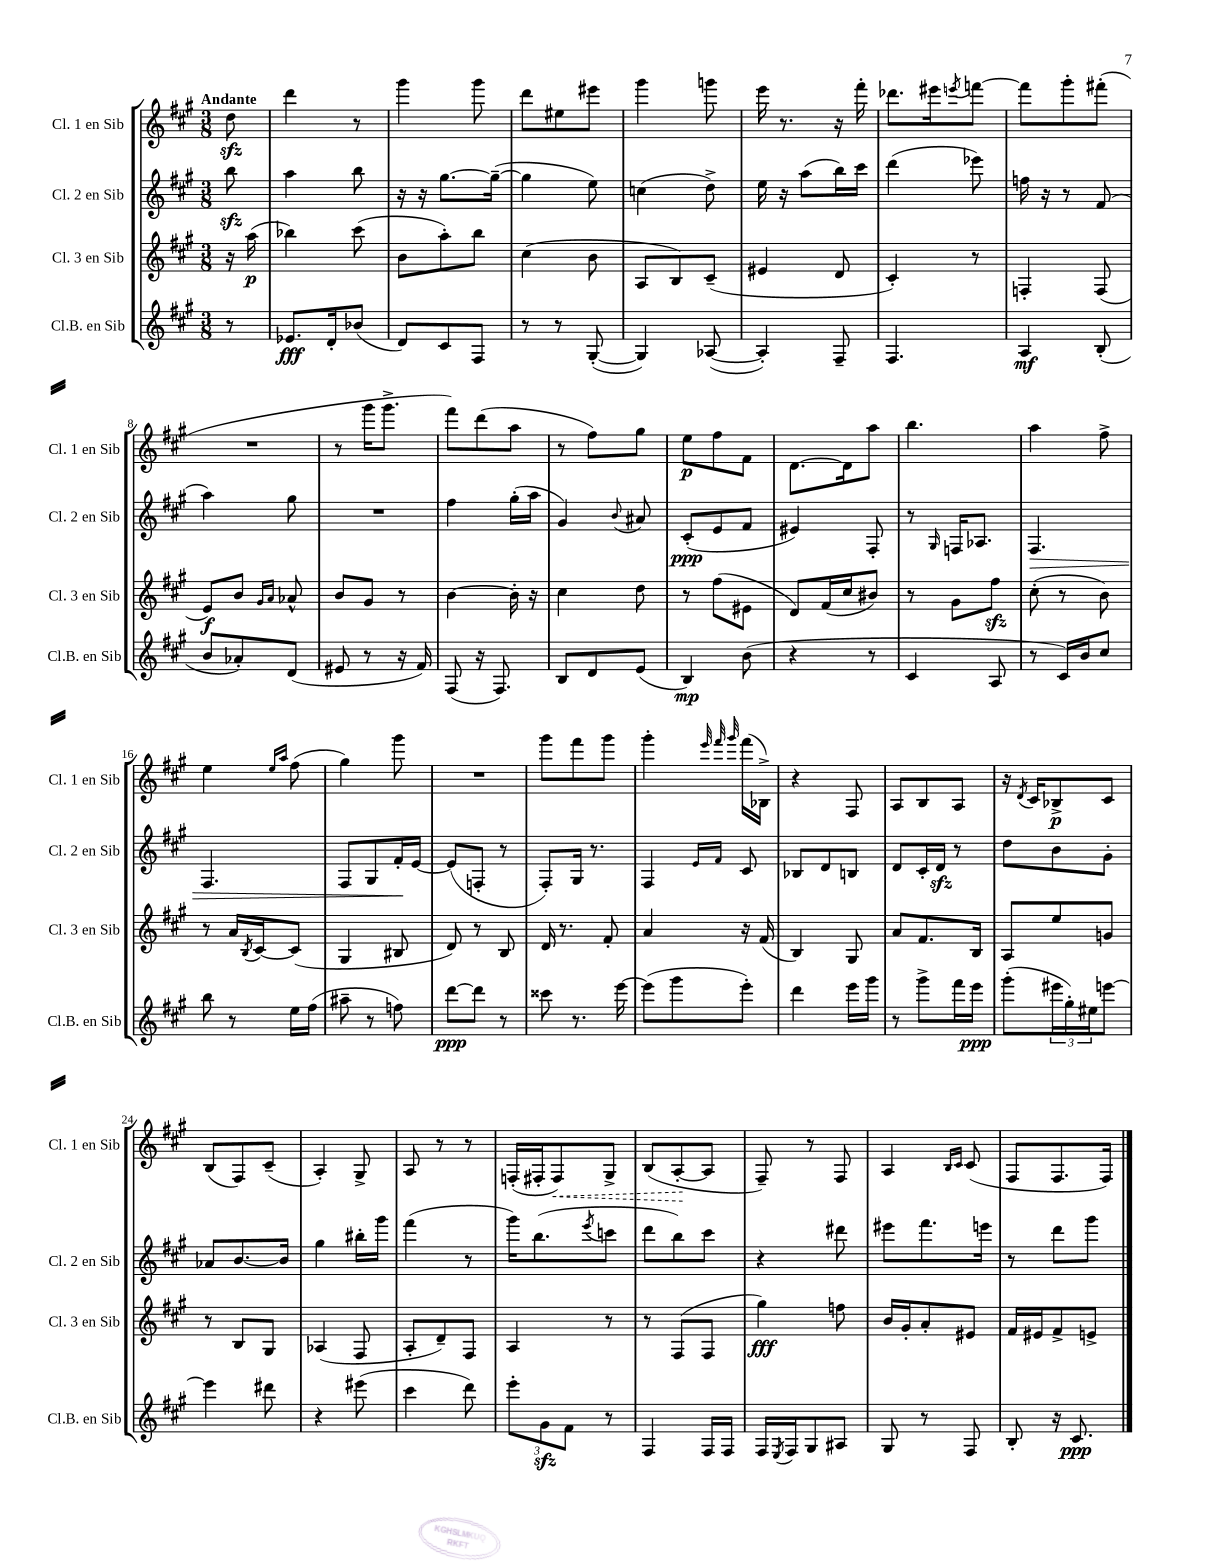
<<
\new StaffGroup <<
\new Staff = "s0" \with { instrumentName = "Cl. 1 en Sib" shortInstrumentName = "Cl. 1 en Sib" } {
    \clef treble \key a \major \numericTimeSignature \time 3/8 \partial 8 \tempo "Andante"
    d''8\sfz |
    d'''4 r8 |
    gis'''4 gis'''8 |
    d'''8 eis''8 eis'''8 |
    gis'''4 g'''8 |
    e'''16 r8. r16 fis'''16-. |
    des'''8. eis'''16 \acciaccatura { e'''8 } f'''8~ |
    f'''8 gis'''8-. fis'''8-.( |
    R4. |
    r8 gis'''16 gis'''8.-> |
    fis'''8) d'''8( a''8 |
    r8 fis''8) gis''8 |
    e''8\p fis''8 fis'8 |
    d'8.~ d'16 a''8 |
    b''4. |
    a''4 fis''8-> |
    e''4 \grace { e''16 a''16 } fis''8( |
    gis''4) gis'''8 |
    R4. |
    gis'''8 fis'''8 gis'''8 |
    gis'''4-. \grace { e'''32 fis'''32 gis'''32 } fis'''16( bes16->) |
    r4 fis8 |
    a8 b8 a8 |
    r16 \acciaccatura { d'8 } cis'16 bes8->\p cis'8 |
    b8( fis8) cis'8--( |
    a4-.) gis8-> |
    a8 r8 r8 |
    f16-.( fis16-. \once \override Hairpin.style = #'dashed-line fis8\<) gis8-> |
    b8( a8~-.\! a8 |
    fis8--) r8 fis8 |
    a4 \grace { b16 cis'16 } cis'8( |
    fis8 fis8. fis16) \bar "|." |
}
\new Staff = "s1" \with { instrumentName = "Cl. 2 en Sib" shortInstrumentName = "Cl. 2 en Sib" } {
    \clef treble \key a \major \numericTimeSignature \time 3/8 \partial 8
    b''8\sfz |
    a''4 b''8 |
    r16 r16 gis''8.~ gis''16~--( |
    gis''4 e''8) |
    c''4( d''8->) |
    e''16 r16 a''8( b''16) cis'''16 |
    d'''4( ees'''8) |
    f''16 r16 r8 fis'8( |
    a''4) gis''8 |
    R4. |
    fis''4 gis''16-.( a''16 |
    gis'4) \appoggiatura { b'8 } ais'8 |
    cis'8-.\ppp( e'8 fis'8 |
    eis'4) fis8-. |
    r8 \grace { gis16 } f16 aes8. |
    fis4.\> |
    fis4. |
    fis8 gis8 fis'16-.\! e'16~ |
    e'8( f8-. r8 |
    fis8-.) gis16 r8. |
    fis4 \grace { e'16 fis'16 } cis'8 |
    bes8 d'8 b8 |
    d'8 cis'16-. d'16\sfz r8 |
    d''8 b'8 gis'8-. |
    aes'8 b'8.~ b'16 |
    gis''4 bis''16-. gis'''16 |
    fis'''4( r8 |
    gis'''16) b''8.( \acciaccatura { e'''8 } c'''8 |
    d'''8 b''8) cis'''8 |
    r4 dis'''8 |
    eis'''8 fis'''8. e'''16 |
    r8 d'''8 gis'''8 \bar "|." |
}
\new Staff = "s2" \with { instrumentName = "Cl. 3 en Sib" shortInstrumentName = "Cl. 3 en Sib" } {
    \clef treble \key a \major \numericTimeSignature \time 3/8 \partial 8
    r16 a''16\p( |
    bes''4) cis'''8( |
    b'8 a''8-.) b''8 |
    cis''4( b'8 |
    a8 b8) cis'8--( |
    eis'4 d'8 |
    cis'4-.) r8 |
    f4-. f8( |
    e'8\f) b'8 \grace { gis'16 a'16 } aes'8-^ |
    b'8 gis'8 r8 |
    b'4~ b'16-. r16 |
    cis''4 d''8 |
    r8 fis''8( eis'8 |
    d'8) fis'16( cis''16 bis'8) |
    r8 gis'8 fis''8\sfz |
    cis''8-.( r8 b'8) |
    r8 a'16 \acciaccatura { b8 } cis'16~ cis'8( |
    gis4 bis8 |
    d'8) r8 b8 |
    d'16 r8. fis'8-. |
    a'4 r16 fis'16( |
    b4) gis8 |
    a'8 fis'8. b16 |
    a8 e''8 g'8 |
    r8 b8 gis8 |
    aes4( fis8 |
    a8-. d'8--) fis8 |
    a4 r8 |
    r8 fis8( fis8 |
    gis''4\fff) f''8 |
    b'16 gis'16-. a'8-. eis'8 |
    fis'16 eis'16 fis'8-> e'8-> \bar "|." |
}
\new Staff = "s3" \with { instrumentName = "Cl.B. en Sib" shortInstrumentName = "Cl.B. en Sib" } {
    \clef treble \key a \major \numericTimeSignature \time 3/8 \partial 8
    r8 |
    ees'8.\fff d'16-. bes'8( |
    d'8) cis'8 fis8 |
    r8 r8 gis8~-.( |
    gis4) aes8~( |
    aes4-.) fis8-- |
    fis4. |
    a4\mf b8-.( |
    b'8 aes'8-.) d'8( |
    eis'8 r8 r16 fis'16) |
    fis8( r16 fis8.) |
    b8 d'8 e'8( |
    b4\mp) b'8( |
    r4 r8 |
    cis'4 a8 |
    r8 cis'16) b'16 cis''8 |
    b''8 r8 e''16 fis''16( |
    ais''8-- r8 f''8) |
    d'''8~\ppp d'''8 r8 |
    cisis'''8 r8. e'''16~ |
    e'''8( gis'''8 e'''8-.) |
    d'''4 e'''16 gis'''16 |
    r8 gis'''8-> fis'''16 e'''16\ppp |
    gis'''8-.( \tuplet 3/2 { eis'''16 gis''16-.) eis''16 } e'''8~ |
    e'''4 dis'''8 |
    r4 eis'''8( |
    cis'''4 d'''8) |
    \tuplet 3/2 { e'''8-. gis'8\sfz fis'8 } r8 |
    fis4 fis16 fis16 |
    fis16 \acciaccatura { e8 } fis16 gis8 ais8 |
    gis8 r8 fis8 |
    b8-. r16 cis'8.\ppp \bar "|." |
}
>>
>>
